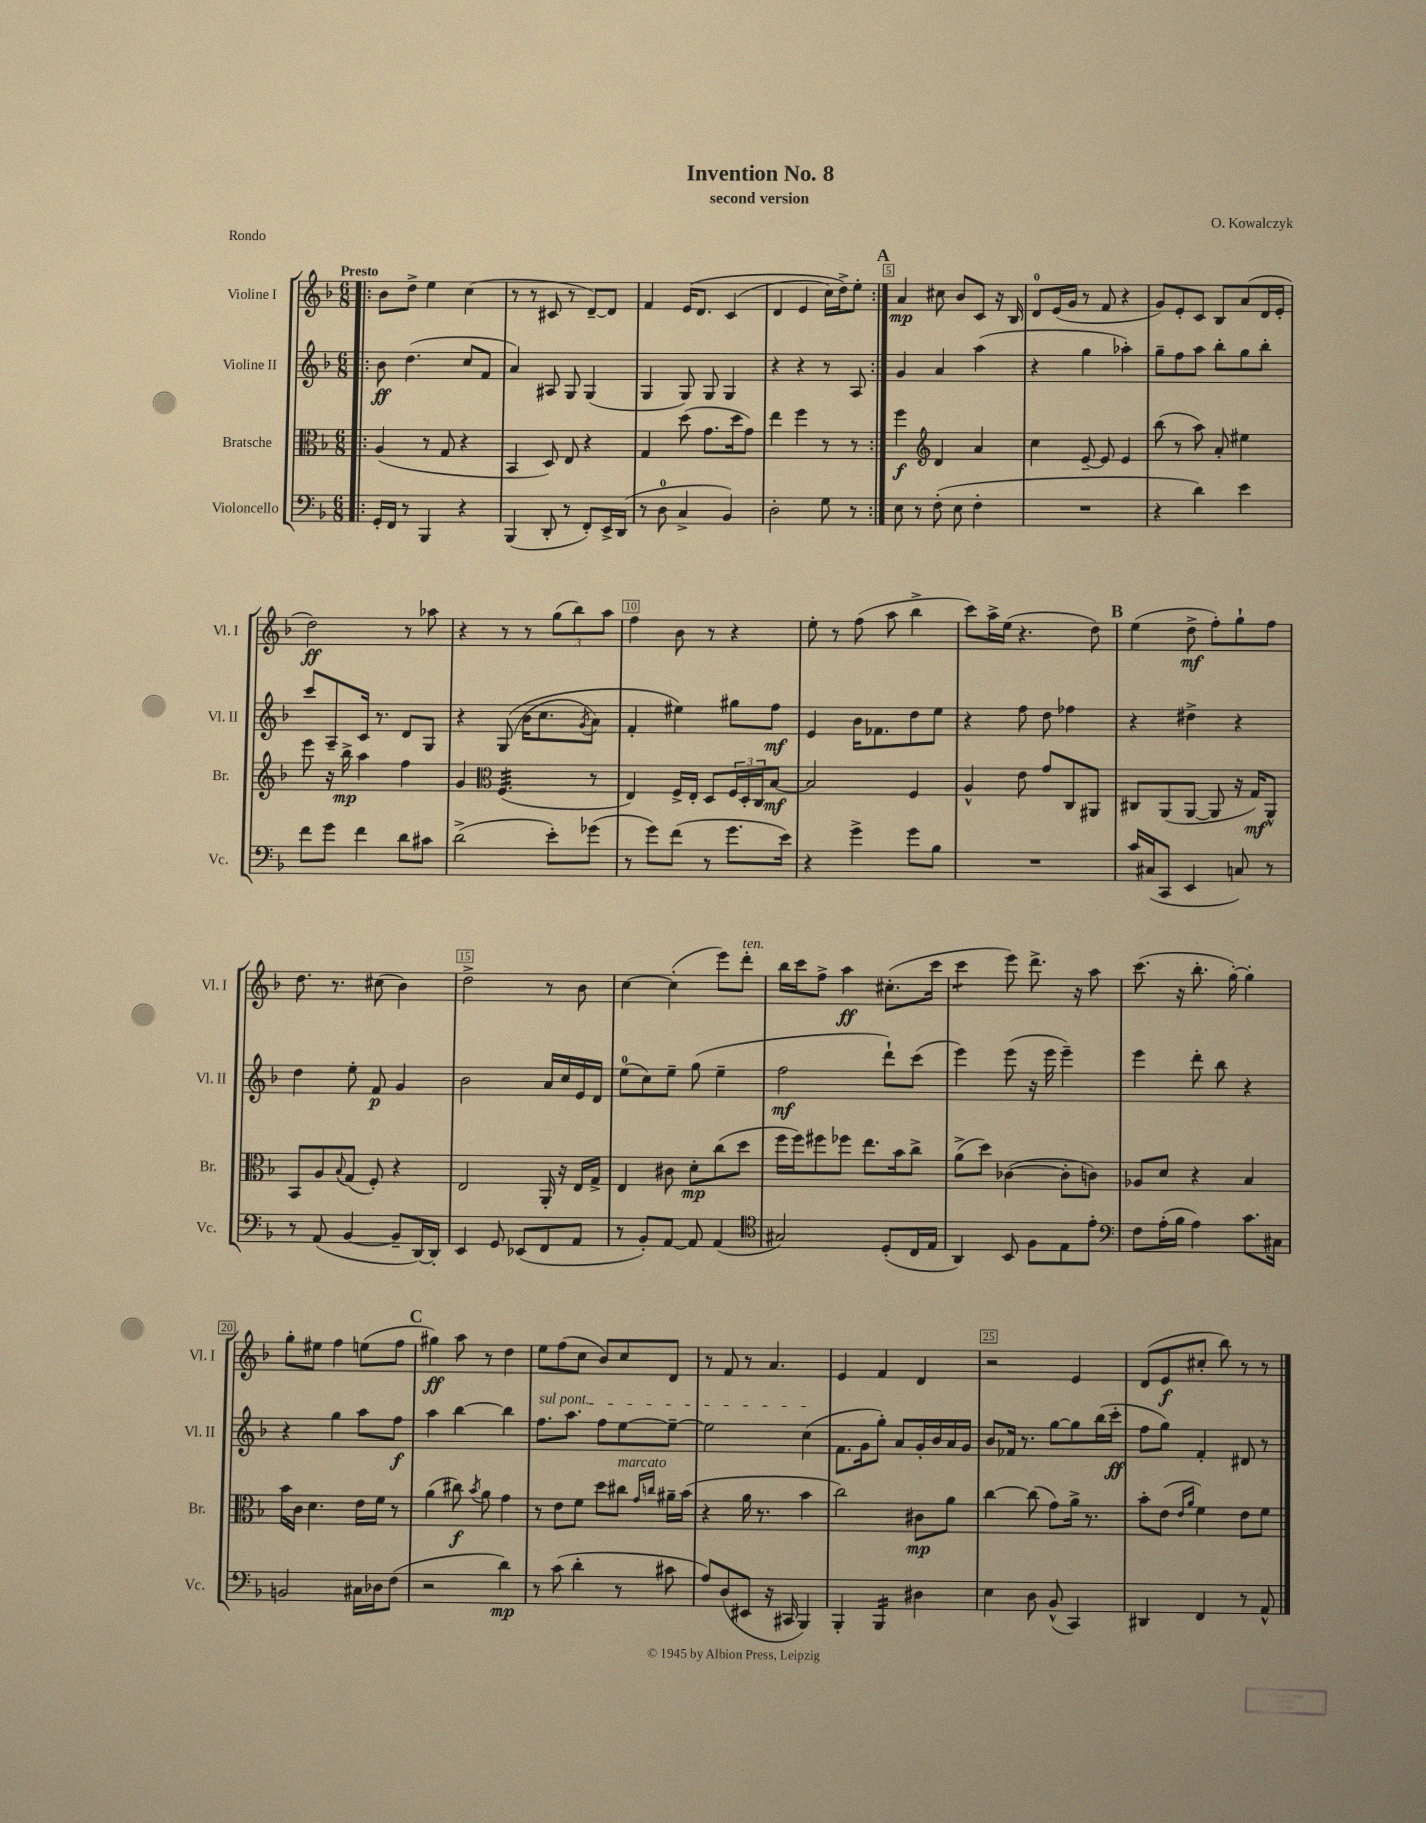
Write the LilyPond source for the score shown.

\header { title = "Invention No. 8" composer = "O. Kowalczyk" subtitle = "second version" piece = "Rondo" }
<<
\new StaffGroup <<
\new Staff = "s0" \with { instrumentName = "Violine I" shortInstrumentName = "Vl. I" } {
    \clef treble \key f \major \numericTimeSignature \time 6/8 \tempo "Presto"
    \repeat volta 2 { \bar ".|:" bes'8 d''8-> e''4 c''4( |
    r8 r8 cis'8 r8 d'8~--) d'8 |
    f'4 e'16\( d'8. c'4( |
    d'4 e'4 c''16) d''16->\) e''8-. | }
    \mark \markup { \bold "A" } a'4\mp cis''8 bes'8 c'8 r16 bes16 |
    d'8-0 e'16( g'16 r8 f'8 r4 |
    g'8) e'8-. c'8 bes8 a'8( d'16 e'16-. |
    d''2\ff) r8 aes''8 |
    r4 r8 r8 \tuplet 3/2 { g''8( bes''8) a''8 } |
    f''4 bes'8 r8 r4 |
    e''8-. r8 f''8( a''8 bes''4-> |
    c'''8) a''16-> e''16( r4. d''8) |
    \mark \markup { \bold "B" } e''4( d''8->\mf f''8-.) g''8-! f''8 |
    d''8. r8. cis''8( bes'4) |
    d''2-> r8 bes'8 |
    c''4~ c''4-.( e'''8) d'''8-.^\markup { \italic "ten." } |
    bes''16 c'''16 f''8-> a''4\ff cis''8.-.( c'''16 |
    c'''4:8 e'''8) d'''8.-> r16 a''8 |
    c'''8.( r16 bes''8.-. g''16~-.) g''4-. |
    g''8-. eis''8 f''4 e''8( f''8 |
    \mark \markup { \bold "C" } gis''4\ff) a''8 r8 d''4 |
    e''8 f''8( c''8 bes'8) c''8 d'8 |
    r8 f'8 r8 a'4. |
    e'4 f'4 d'4 |
    r2 e'4 |
    d'8( e'8\f cis''8-. bes''8) r8 r8 \bar "|." |
}
\new Staff = "s1" \with { instrumentName = "Violine II" shortInstrumentName = "Vl. II" } {
    \clef treble \key f \major \numericTimeSignature \time 6/8
    \repeat volta 2 { \bar ".|:" bes'8\ff d''4.( c''8 f'8 |
    a'4) ais8 g8 g4( |
    g4 g8) g8 g4 |
    r4 r4 r8 a8 | }
    \mark \markup { \bold "A" } g'4 a'4 a''4( |
    r4 g''4 aes''4-.) |
    g''8-- f''8 a''8 bes''8-. g''8 bes''8-. |
    c'''8 a8-- c'16 r8. d'8 g8 |
    r4 g8(\( bes'16 c''8. \acciaccatura { g'8 } a'8) |
    f'4-. eis''4\) gis''8 f''8\mf |
    e'4 bes'16 fes'8. d''8 e''8 |
    r4 f''8 d''8 fes''4 |
    \mark \markup { \bold "B" } r4 dis''4-> r4 |
    d''4 e''8-. f'8\p g'4 |
    bes'2 a'16 c''16 e'16 d'16 |
    e''8-0( c''8) e''8-- g''8( e''4-- |
    f''2\mf d'''8-!) c'''8( |
    e'''4) e'''8( r16 e'''16 e'''4--) |
    e'''4 d'''8-. bes''8 r4 |
    r4 g''4 a''8 f''8\f |
    \mark \markup { \bold "C" } a''4 bes''4~ bes''4 |
    \once \override TextSpanner.bound-details.left.text = \markup { \italic "sul pont." } f''8.\startTextSpan a''8. f''8 e''8~ e''8~-- |
    e''2 c''4\stopTextSpan( |
    f'8. g'16 g''8-.) a'8 g'16-. bes'16 a'16 g'16 |
    bes'8 fes'16 r8. g''8~ g''8 bes''16( c'''16-.\ff |
    f''8 g''8) f'4-. dis'8 r8 \bar "|." |
}
\new Staff = "s2" \with { instrumentName = "Bratsche" shortInstrumentName = "Br." } {
    \clef alto \key f \major \numericTimeSignature \time 6/8
    \repeat volta 2 { \bar ".|:" a4( r8 g8 r4 |
    bes,4 d8) e8 r4 |
    g4 d''8( g'8. d''16 g'8) |
    e''4 f''4 r8 r8 | }
    \mark \markup { \bold "A" } f''4\f \clef treble d'4 a'4 |
    c''4 e'8~-- e'8 e'4 |
    bes''8( r8 a''8) a'8-. eis''4 |
    e'''8 r16 bes''16->\mp a''4 f''4 |
    g'4 \clef alto f4.:32( r8 |
    e4) f16-> e16-. d8 \tuplet 3/2 { f16 d16-. c16 } bes8~\mf |
    bes2 f4 |
    a4-^ e'8 g'8 c8 ais,8 |
    \mark \markup { \bold "B" } cis8 a,8( a,8~ a,8 r16 g16\mf) a,8-^ |
    bes,8 a8 \appoggiatura { bes8 } g8( f8-.) r4 |
    e2 a,16-. r16 e16 g16-> |
    e4 cis'8 d'8-.\mp c''8( d''8 |
    f''16 f''16) fis''8 fes''8 e''8. bes'16 c''8-> |
    a'8->( d''8) ces'4~( ces'8-. c'8) |
    aes8 d'8 r4 bes4 |
    bes'16 c'16 d'4. e'16 f'16 r8 |
    \mark \markup { \bold "C" } a'4( cis''8\f) \acciaccatura { bes'8 } a'8 g'4 |
    r8 e'8 f'8 d''8 cis''8^\markup { \italic "marcato" } \grace { g'16 c''16 } ais'16-- bes'16( |
    r4 a'16 r8. bes'4 |
    c''2) cis'8\mp a'8 |
    c''4~ c''8( g'8) a'16-> r8. |
    bes'8-. e'8( \grace { e'16 a'16 } f'4) e'8 f'8 \bar "|." |
}
\new Staff = "s3" \with { instrumentName = "Violoncello" shortInstrumentName = "Vc." } {
    \clef bass \key f \major \numericTimeSignature \time 6/8
    \repeat volta 2 { \bar ".|:" g,16-. f,16 r8 bes,,4 r4 |
    bes,,4( d,8-. r8 f,8-.) e,16-> d,16( |
    r8 d8-0 c4-> bes,4) |
    d2-. g8 r8 | }
    \mark \markup { \bold "A" } e8 r8 f8-.( e8 f4-. |
    R2. |
    r4 d'4) e'4 |
    f'8 g'8 f'4 d'8 cis'8 |
    d'2->( e'8-.) ges'8( |
    r8 g'8) f'8( r8 g'8. e'16) |
    r4 g'4-> g'8 bes8 |
    R2. |
    \mark \markup { \bold "B" } c'16 cis16( c,8 e,4 c8) r8 |
    r8 a,8( bes,4~ bes,8-- d,16~) d,16-. |
    e,4 g,8 ees,8( f,8 a,8 |
    r8 bes,8-.) a,8~ a,8 a,4( |
    \clef tenor gis2) d8-.( c16 e16 |
    a,4) bes,8 f8 e8 e'8-. |
    \clef bass f8 a16-.( bes16 a4) c'8. cis16 |
    b,2 cis16 des16 f8( |
    \mark \markup { \bold "C" } r2 d'4\mp) |
    r8 c'8( d'4-. r8 cis'8 |
    a8) d8( eis,8 r16 cis,16 bes,,4) |
    bes,,4-. bes,,4:16 dis4 |
    e4 d8 bes,8-^( c,4) |
    dis,4 f,4 r8 a,8-^ \bar "|." |
}
>>
>>
\layout { \context { \Score \override BarNumber.break-visibility = ##(#f #t #t) barNumberVisibility = #(every-nth-bar-number-visible 5) \override BarNumber.stencil = #(make-stencil-boxer 0.1 0.3 ly:text-interface::print) } }
